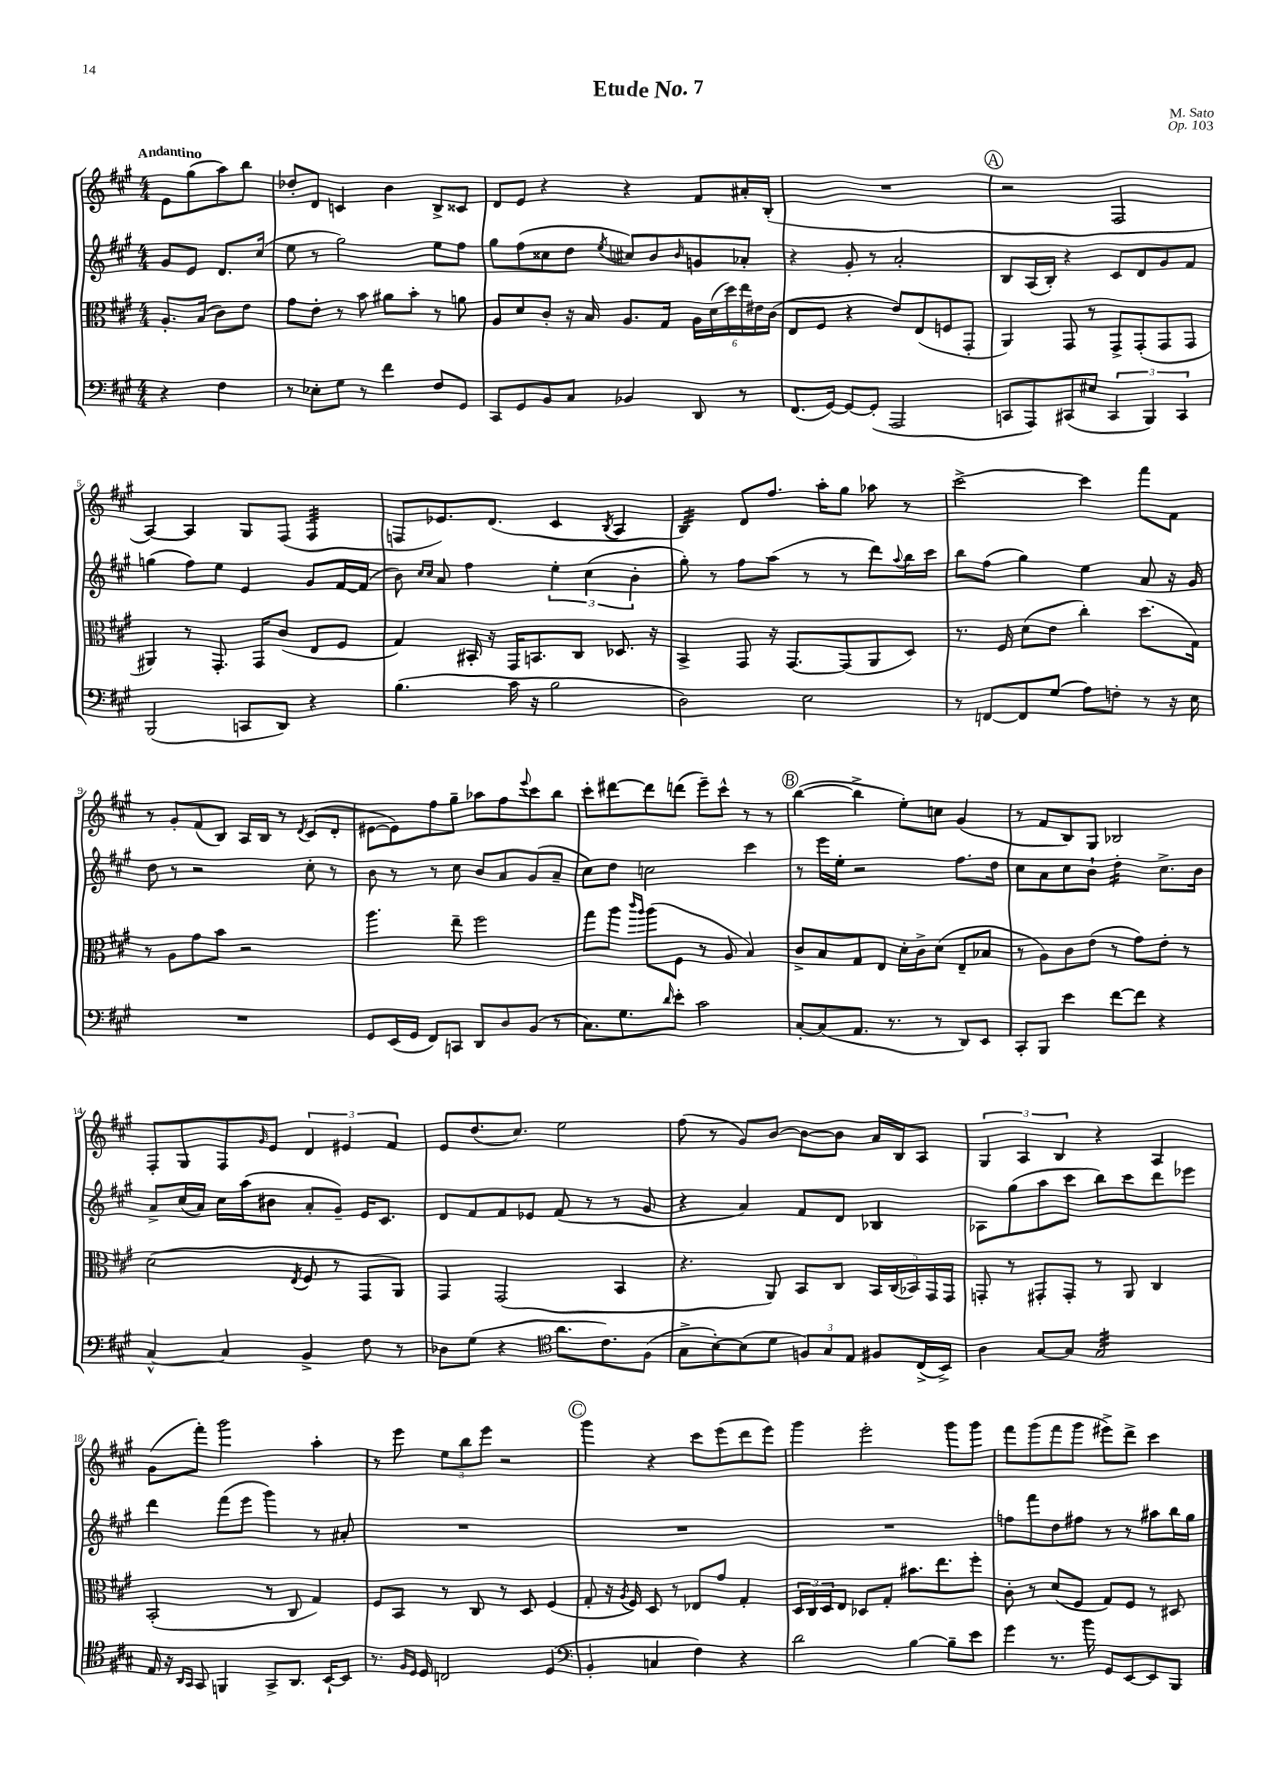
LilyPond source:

\header { title = "Etude No. 7" composer = "M. Sato" opus = "Op. 103" }
<<
\new StaffGroup <<
\new Staff = "s0" {
    \clef treble \key a \major \numericTimeSignature \time 4/4 \partial 2 \tempo "Andantino"
    e'8 gis''8( a''8) b''8 |
    des''8-. d'8 c'4 b'4 b8-> cisis'8 |
    d'8 e'8 r4 r4 fis'8 ais'16-. b16-.( |
    R1 |
    \mark \markup { \circle "A" } r2 fis2 |
    a4~) a4 gis8 fis8( fis4:32 |
    f8 ees'8.) d'8.( cis'4 \acciaccatura { b8 } a4 |
    b4:32) d'8 fis''8. a''16-. gis''8 aes''8 r8 |
    cis'''2~-> cis'''4 fis'''8 fis'8 |
    r8 gis'8-. fis'8( b8) a16 b16 r8 \acciaccatura { d'8 } cis'8( d'8-. |
    eis'8~ eis'8) fis''8 gis''8-- aes''8 fis''8 \appoggiatura { e'''8 } cis'''8 b''8 |
    cis'''8-. dis'''8~ dis'''8 d'''8( e'''8--) cis'''8-^ r8 r8 |
    \mark \markup { \circle "B" } b''4~( b''4-> e''8-.) c''8 gis'4( |
    r8 fis'8 b8) gis8 bes2 |
    fis8-. gis8 fis8 \grace { gis'16 } e'8 \tuplet 3/2 { d'4 eis'4 fis'4 } |
    e'8 d''8.( cis''8.) e''2 |
    fis''8( r8 gis'8) b'8~ b'8~ b'8 a'16 b16 a8 |
    \tuplet 3/2 { gis4 a4 b4 } r4 a4 |
    gis'8( fis'''8-.) gis'''2 a''4-. |
    r8 e'''8 \tuplet 3/2 { e''8 b''8 e'''8 } r2 |
    \mark \markup { \circle "C" } gis'''4 r4 cis'''8 e'''8( d'''8 e'''8) |
    gis'''4 e'''2-. gis'''8 gis'''8 |
    fis'''8 gis'''8( fis'''8 gis'''8 eis'''8->) d'''8-> cis'''4 \bar "|." |
}
\new Staff = "s1" {
    \clef treble \key a \major \numericTimeSignature \time 4/4 \partial 2
    gis'8 e'8 d'8. cis''16( |
    e''8 r8 gis''2) e''8 fis''8 |
    gis''8 fis''8( cisis''8 d''8 \acciaccatura { e''8 } cis''8) b'8 \grace { b'16 } g'8 aes'8-. |
    r4 gis'8-. r8 a'2-. |
    \mark \markup { \circle "A" } b8 a16( b16-.) r4 cis'8 d'8 gis'8 fis'8 |
    g''4( fis''8) e''8 e'4 gis'8 fis'16~ fis'16( |
    b'8) \grace { cis''16 cis''16 } a'8 fis''4 \tuplet 3/2 { e''4-. cis''4( b'4-. } |
    gis''8-.) r8 fis''8 a''8( r8 r8 d'''8) \appoggiatura { a''8 } b''16 cis'''16 |
    b''8 fis''8( gis''4) e''4 a'8 r16 gis'16 |
    d''8 r8 r2 cis''8-. r8 |
    b'8 r8 r8 cis''8 b'8 a'8 gis'8( a'8-- |
    cis''8) d''8 c''2 cis'''4 |
    \mark \markup { \circle "B" } r8 e'''16 e''16-. r2 fis''8. d''16 |
    cis''8 a'8 cis''8 b'8-! d''4:16-. cis''8.-> b'16 |
    a'8-> cis''16( a'16) cis''16 a''16( bis'8 a'8-. gis'8--) e'16 cis'8. |
    d'8 fis'8 fis'8 ees'8 fis'8( r8 r8 gis'8 |
    r4 a'4) fis'8 d'8 bes4 |
    aes8 gis''8( a''8 cis'''8 b''8) cis'''8 d'''8 ees'''8 |
    d'''4 fis'''8( e'''8 gis'''4) r8 ais'8-. |
    R1 |
    \mark \markup { \circle "C" } R1 |
    R1 |
    f''8 fis'''8 d''8 fis''8 r8 r8 ais''8 b''16 gis''16 \bar "|." |
}
\new Staff = "s2" {
    \clef alto \key a \major \numericTimeSignature \time 4/4 \partial 2
    a8.-. b16( cis'8) e'8 |
    gis'8 e'8-. r8 b'8 ais'8 b'8-. r8 a'8 |
    a8 d'8 cis'8-. r16 b16 a8. gis16 \tuplet 6/4 { a16 d'16( d''16) e''16 eis'16 cis'16( } |
    e8 fis8 r4 e'8) e8( f8 gis,8-. |
    \mark \markup { \circle "A" } a,4) gis,8 r8 gis,8-> gis,8-.( gis,8 gis,8 |
    ais,4) r8 gis,8.-. gis,16 cis'8( e8 fis8 |
    gis4) bis,16-. r16 gis,16 b,8. cis8 des8. r16 |
    b,4-> gis,8 r16 gis,8.~ gis,8( a,8 d8) |
    r8. fis16 d'8( e'8 cis''4-.) d''8.( gis16) |
    r8 a8 gis'8 b'8 r2 |
    a''4. e''8-- fis''2 |
    gis''8 a''8 \grace { cis'''16 a''16 } a''8( fis8 r8 a8 b4) |
    \mark \markup { \circle "B" } cis'8-> b8 gis8 e8 d'16-. cis'16-> d'8( e8-- bes8 |
    r8 a8) cis'8 e'8( r8 gis'8) e'8-. r8 |
    d'2( \acciaccatura { e8 } fis8 r8 gis,8 a,8) |
    gis,4 gis,2( b,4 |
    r4. a,8) b,8 cis8 \tuplet 5/4 { b,16 cis16( bes,16) gis,16 gis,16 } |
    g,8-. r8 gis,8-. gis,8-. r8 a,8 cis4 |
    b,2-.( r8 cis8 gis4) |
    fis8 b,8 r8 cis8 r8 d8 fis4( |
    \mark \markup { \circle "C" } gis8-. r16 \acciaccatura { a8 } fis16) d8 r8 ees8 gis'8 gis4-. |
    \tuplet 3/2 { d16 cis16 d16 } e8 des8 gis8-. bis'8. e''8. fis''8-. |
    cis'8-. r8 d'8( fis8 gis8) fis8 r8 dis8 \bar "|." |
}
\new Staff = "s3" {
    \clef bass \key a \major \numericTimeSignature \time 4/4 \partial 2
    r4 fis4 |
    r8 ees8-. gis8 r8 fis'4 fis8 gis,8 |
    cis,8 gis,8 b,8 cis8 bes,4 d,8 r8 |
    fis,8.( gis,16~) gis,8~ gis,8-.( a,,2 |
    \mark \markup { \circle "A" } c,8 a,,8) cis,8( eis8 \tuplet 3/2 { cis,4 b,,4) cis,4 } |
    b,,2( c,8 d,8) r4 |
    b4.( cis'16 r16 b2 |
    d2) e2 |
    r8 f,8~ f,8 gis8( a8) f8-. r8 r16 e16 |
    R1 |
    gis,8 e,16( gis,16 fis,8) c,8 d,8 d8 b,8( r8 |
    cis8.) gis8. \grace { d'16 } e'8-. cis'2 |
    \mark \markup { \circle "B" } cis8~-. cis8( a,8. r8. r8 d,8) e,8 |
    cis,8-. b,,8 e'4 fis'8~ fis'8 r4 |
    cis4~-^ cis4 b,4-> fis8 r8 |
    des8 gis8( r4 \clef tenor a'8. cis'8.) fis8( |
    gis8-> b8~-.) b8( d'8 \tuplet 3/2 { f8) gis8 e8 } fis8 cis16->( b,16->) |
    a4 gis8~ gis8 gis2:32 |
    e16 r16 \grace { a,16 gis,16 } gis,8 f,4 gis,8-> a,8. b,16~-! b,8 |
    r8. \grace { fis16 d16 } d16 c2 d4( |
    \mark \markup { \circle "C" } \clef bass b,4-. c4 fis4) r4 |
    d'2 b4~ b8-- e'8 |
    gis'4 r8. b'16 gis,8 e,8~ e,8 b,,8 \bar "|." |
}
>>
>>
